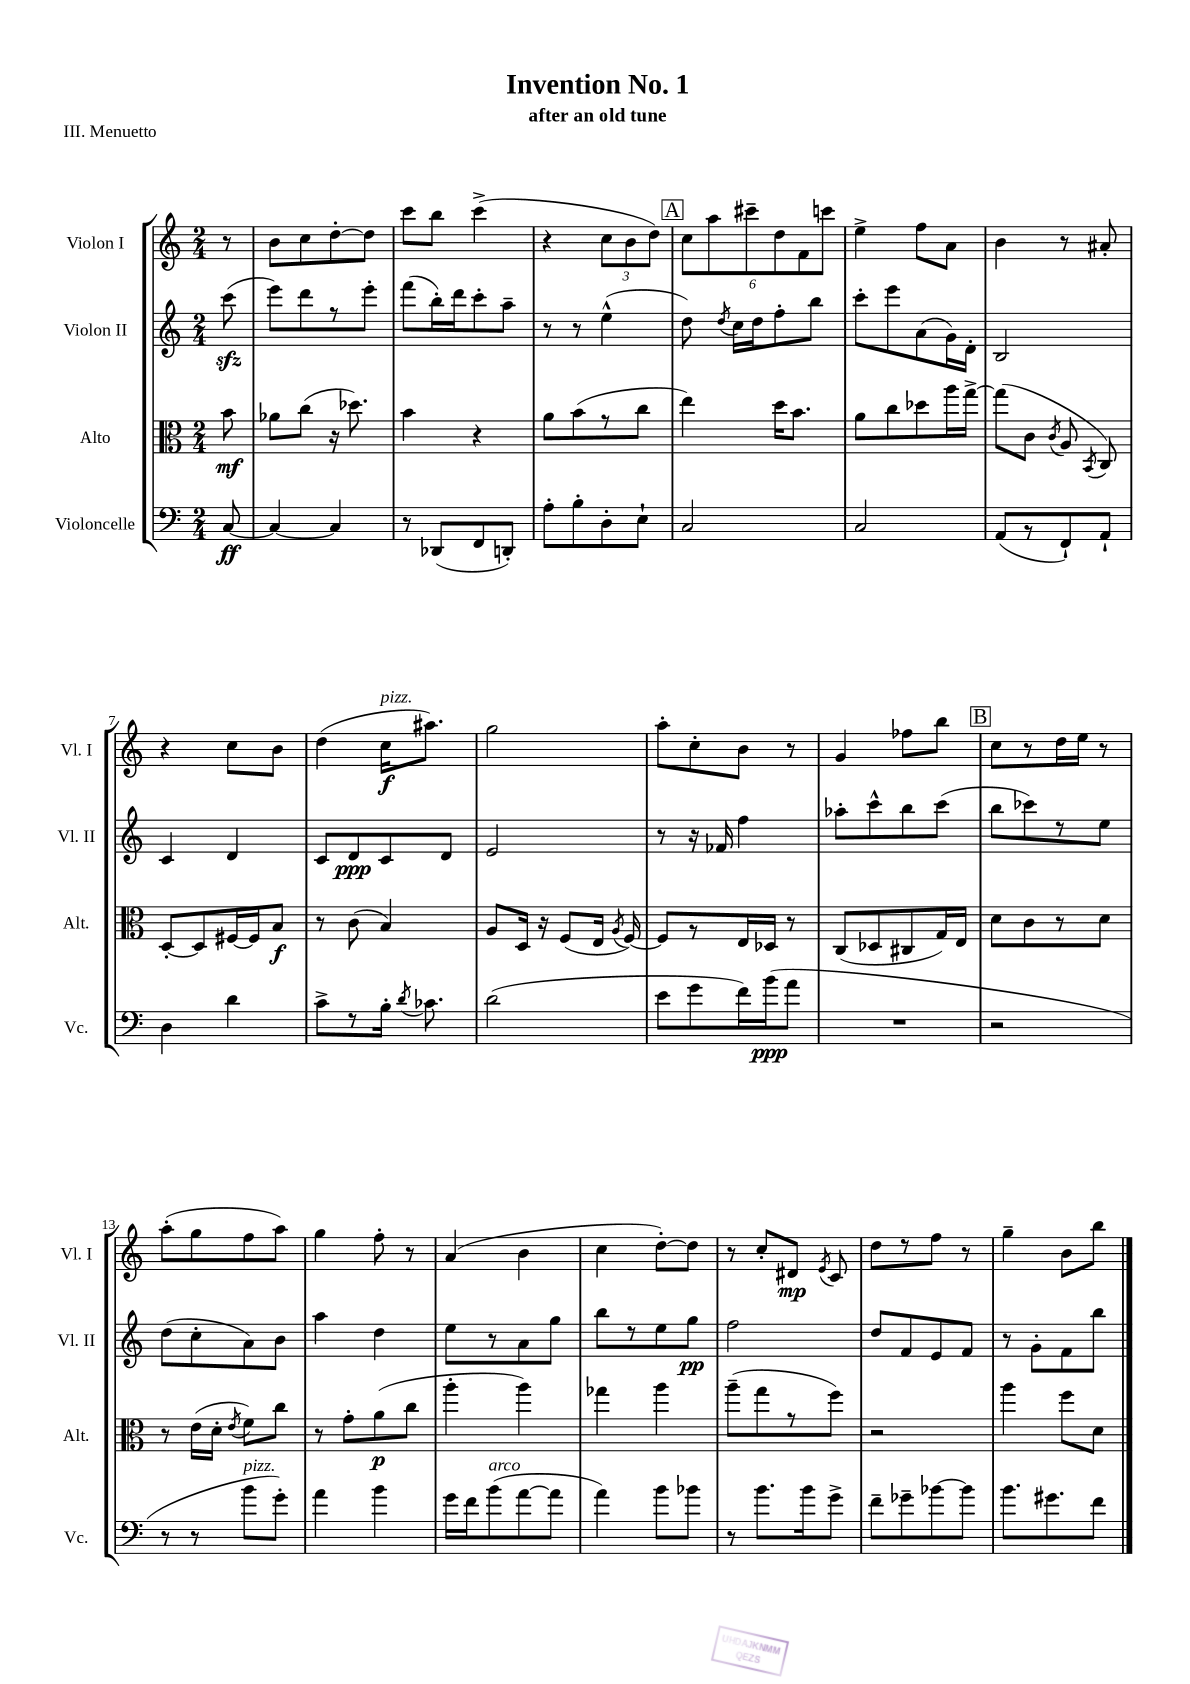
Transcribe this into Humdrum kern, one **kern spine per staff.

**kern	**dynam	**kern	**dynam	**kern	**dynam	**kern	**dynam
*part4	*part4	*part3	*part3	*part2	*part2	*part1	*part1
*staff4	*staff4	*staff3	*staff3	*staff2	*staff2	*staff1	*staff1
*I"Violoncelle	*	*I"Alto	*	*I"Violon II	*	*I"Violon I	*
*I'Vc.	*	*I'Alt.	*	*I'Vl. II	*	*I'Vl. I	*
*clefF4	*	*clefC3	*	*clefG2	*	*clefG2	*
*k[]	*	*k[]	*	*k[]	*	*k[]	*
*M2/4	*	*M2/4	*	*M2/4	*	*M2/4	*
=	=	=	=	=	=	=	=
[8C/	ff	8b\	mf	(8ccczz\	.	8r	.
=1	=1	=1	=1	=1	=1	=1	=1
4C/_	.	8a-X\L	.	8eee\L)	.	8b\L	.
.	.	(8cc\J	.	8ddd\	.	8cc\	.
4C/]	.	16r	.	8r	.	[8dd'\	.
.	.	8.dd-X\)	.	.	.	.	.
.	.	.	.	8eee'\J	.	8dd\J]	.
=2	=2	=2	=2	=2	=2	=2	=2
8r	.	4b\	.	(8fff\L	.	8ccc\L	.
(8DD-X/L	.	.	.	16bb'\L)	.	8bb\J	.
.	.	.	.	16ddd\J	.	.	.
8FF/	.	4r	.	8ccc'\	.	(4ccc^\	.
8DDn'/J)	.	.	.	8aa~\J	.	.	.
=3	=3	=3	=3	=3	=3	=3	=3
8A'\L	.	8a\L	.	8r	.	4r	.
8B'\	.	(8b\	.	8r	.	.	.
8D'\	.	8r	.	(4ee^^\	.	12cc\L	.
.	.	.	.	.	.	12b\	.
8E`\J	.	8cc\J	.	.	.	.	.
.	.	.	.	.	.	12dd\J)	.
!!LO:REH:place=s1:t=A
=4	=4	=4	=4	=4	=4	=4	=4
2C/	.	4ee\)	.	8dd\)	.	12cc\L	.
.	.	.	.	.	.	12aa\	.
.	.	.	.	8qdd/	.	.	.
.	.	.	.	16cc\LL	.	.	.
.	.	.	.	.	.	12ccc#X~\	.
.	.	.	.	16dd\J	.	.	.
.	.	16dd\KL	.	8ff'\	.	12dd\	.
.	.	8.b\J	.	.	.	.	.
.	.	.	.	.	.	12f\	.
.	.	.	.	8bb\J	.	.	.
.	.	.	.	.	.	12cccn\J	.
=5	=5	=5	=5	=5	=5	=5	=5
2C/	.	8a\L	.	8ccc'\L	.	4ee^\	.
.	.	8cc\	.	8eee\	.	.	.
.	.	8dd-X\	.	(8a\	.	8ff\L	.
.	.	16aa\L	.	16g\L)	.	8a\J	.
.	.	[16gg^\JJ	.	16d'\JJ	.	.	.
=6	=6	=6	=6	=6	=6	=6	=6
(8AA/L	.	(8gg\L]	.	2B/	.	4b\	.
8r	.	8c\J	.	.	.	.	.
.	.	8qc/	.	.	.	.	.
8FF`/)	.	8A/	.	.	.	8r	.
.	.	8qBB/	.	.	.	.	.
8AA`/J	.	8C/)	.	.	.	8a#X'/	.
!!LO:LB:g=z
=7	=7	=7	=7	=7	=7	=7	=7
4D\	.	[8D'/L	.	4c/	.	4r	.
.	.	8D/]	.	.	.	.	.
4d\	.	[16F#X/L	.	4d/	.	8cc\L	.
.	.	16F#/J]	.	.	.	.	.
.	.	8B/J	f	.	.	8b\J	.
=8	=8	=8	=8	=8	=8	=8	=8
8c^\L	.	8r	.	8c/L	.	(4dd\	.
8r	.	(8c\	.	8d/	ppp	.	.
!	!	!	!	!	!	!LO:TX:a:i:t=pizz.	!
16B'\Jk	.	4B/)	.	8c/	.	16cc\KL	f
8qd/	.	.	.	.	.	.	.
8.c-X\	.	.	.	.	.	8.aa#X\J)	.
.	.	.	.	8d/J	.	.	.
=9	=9	=9	=9	=9	=9	=9	=9
(2d\	.	8A/L	.	2e/	.	2gg\	.
.	.	16D/Jk	.	.	.	.	.
.	.	16r	.	.	.	.	.
.	.	(8F/L	.	.	.	.	.
.	.	16E/Jk	.	.	.	.	.
.	.	8qA/	.	.	.	.	.
.	.	[16F/)	.	.	.	.	.
=10	=10	=10	=10	=10	=10	=10	=10
8e\L	.	8F/L]	.	8r	.	8aa'\L	.
8g\	.	8r	.	16r	.	8cc'\	.
.	.	.	.	16f-X/	.	.	.
16f\L)	.	16E/L	.	4ff\	.	8b\J	.
(16b\J	ppp	16D-X/JJ	.	.	.	.	.
8a\J	.	8r	.	.	.	8r	.
=11	=11	=11	=11	=11	=11	=11	=11
2r	.	(8C/L	.	8aa-X'\L	.	4g/	.
.	.	8D-X/	.	8ccc^^\	.	.	.
.	.	8C#X/	.	8bb\	.	8ff-X\L	.
.	.	16G/L)	.	(8ccc\J	.	8bb\J	.
.	.	16E/JJ	.	.	.	.	.
!!LO:REH:place=s1:t=B
=12	=12	=12	=12	=12	=12	=12	=12
2r	.	8d\L	.	8bb\L	.	8cc\L	.
.	.	8c\	.	8ccc-X\)	.	8r	.
.	.	8r	.	8r	.	16dd\L	.
.	.	.	.	.	.	16ee\JJ	.
.	.	8d\J	.	8ee\J	.	8r	.
!!LO:LB:g=z
=13	=13	=13	=13	=13	=13	=13	=13
8r	.	8r	.	(8dd\L	.	(8aa'\L	.
8r	.	(16e\LL	.	8cc'\	.	8gg\	.
.	.	16d'\JJ	.	.	.	.	.
.	.	8qe/	.	.	.	.	.
!LO:TX:a:i:t=pizz.	!	!	!	!	!	!	!
8b\L	.	8f\L)	.	8a\)	.	8ff\	.
8g'\J)	.	8cc\J	.	8b\J	.	8aa\J)	.
=14	=14	=14	=14	=14	=14	=14	=14
4a\	.	8r	.	4aa\	.	4gg\	.
.	.	8g'\L	.	.	.	.	.
4b\	.	(8a\	p	4dd\	.	8ff'\	.
.	.	8cc\J	.	.	.	8r	.
=15	=15	=15	=15	=15	=15	=15	=15
16g\LL	.	4aa'\	.	8ee\L	.	(4a/	.
16f\J	.	.	.	.	.	.	.
!LO:TX:a:i:t=arco	!	!	!	!	!	!	!
(8b\	.	.	.	8r	.	.	.
[8a\	.	4aa\)	.	8a\	.	4b\	.
8a\J]	.	.	.	8gg\J	.	.	.
=16	=16	=16	=16	=16	=16	=16	=16
4a\)	.	4gg-X\	.	8bb\L	.	4cc\	.
.	.	.	.	8r	.	.	.
8b\L	.	4aa\	.	8ee\	.	[8dd'\L)	.
8b-X\J	.	.	.	8gg\J	pp	8dd\J]	.
=17	=17	=17	=17	=17	=17	=17	=17
8r	.	(8aa~\L	.	2ff\	.	8r	.
8.b\L	.	8gg\	.	.	.	8cc'/L	.
.	.	8r	.	.	.	8d#X/J	mp
16b\k	.	.	.	.	.	.	.
.	.	.	.	.	.	8qe/	.
8g^\J	.	8ff\J)	.	.	.	8c/	.
=18	=18	=18	=18	=18	=18	=18	=18
8f~\L	.	2r	.	8dd/L	.	8dd\L	.
8g-X~\	.	.	.	8f/	.	8r	.
[8b-X\	.	.	.	8e/	.	8ff\J	.
8b-\J]	.	.	.	8f/J	.	8r	.
=19	=19	=19	=19	=19	=19	=19	=19
8.b\L	.	4aa\	.	8r	.	4gg~\	.
.	.	.	.	8g'\L	.	.	.
8.g#X\	.	.	.	.	.	.	.
.	.	8ff\L	.	8f\	.	8b\L	.
8f\J	.	8d\J	.	8bb\J	.	8bb\J	.
==	==	==	==	==	==	==	==
*-	*-	*-	*-	*-	*-	*-	*-
